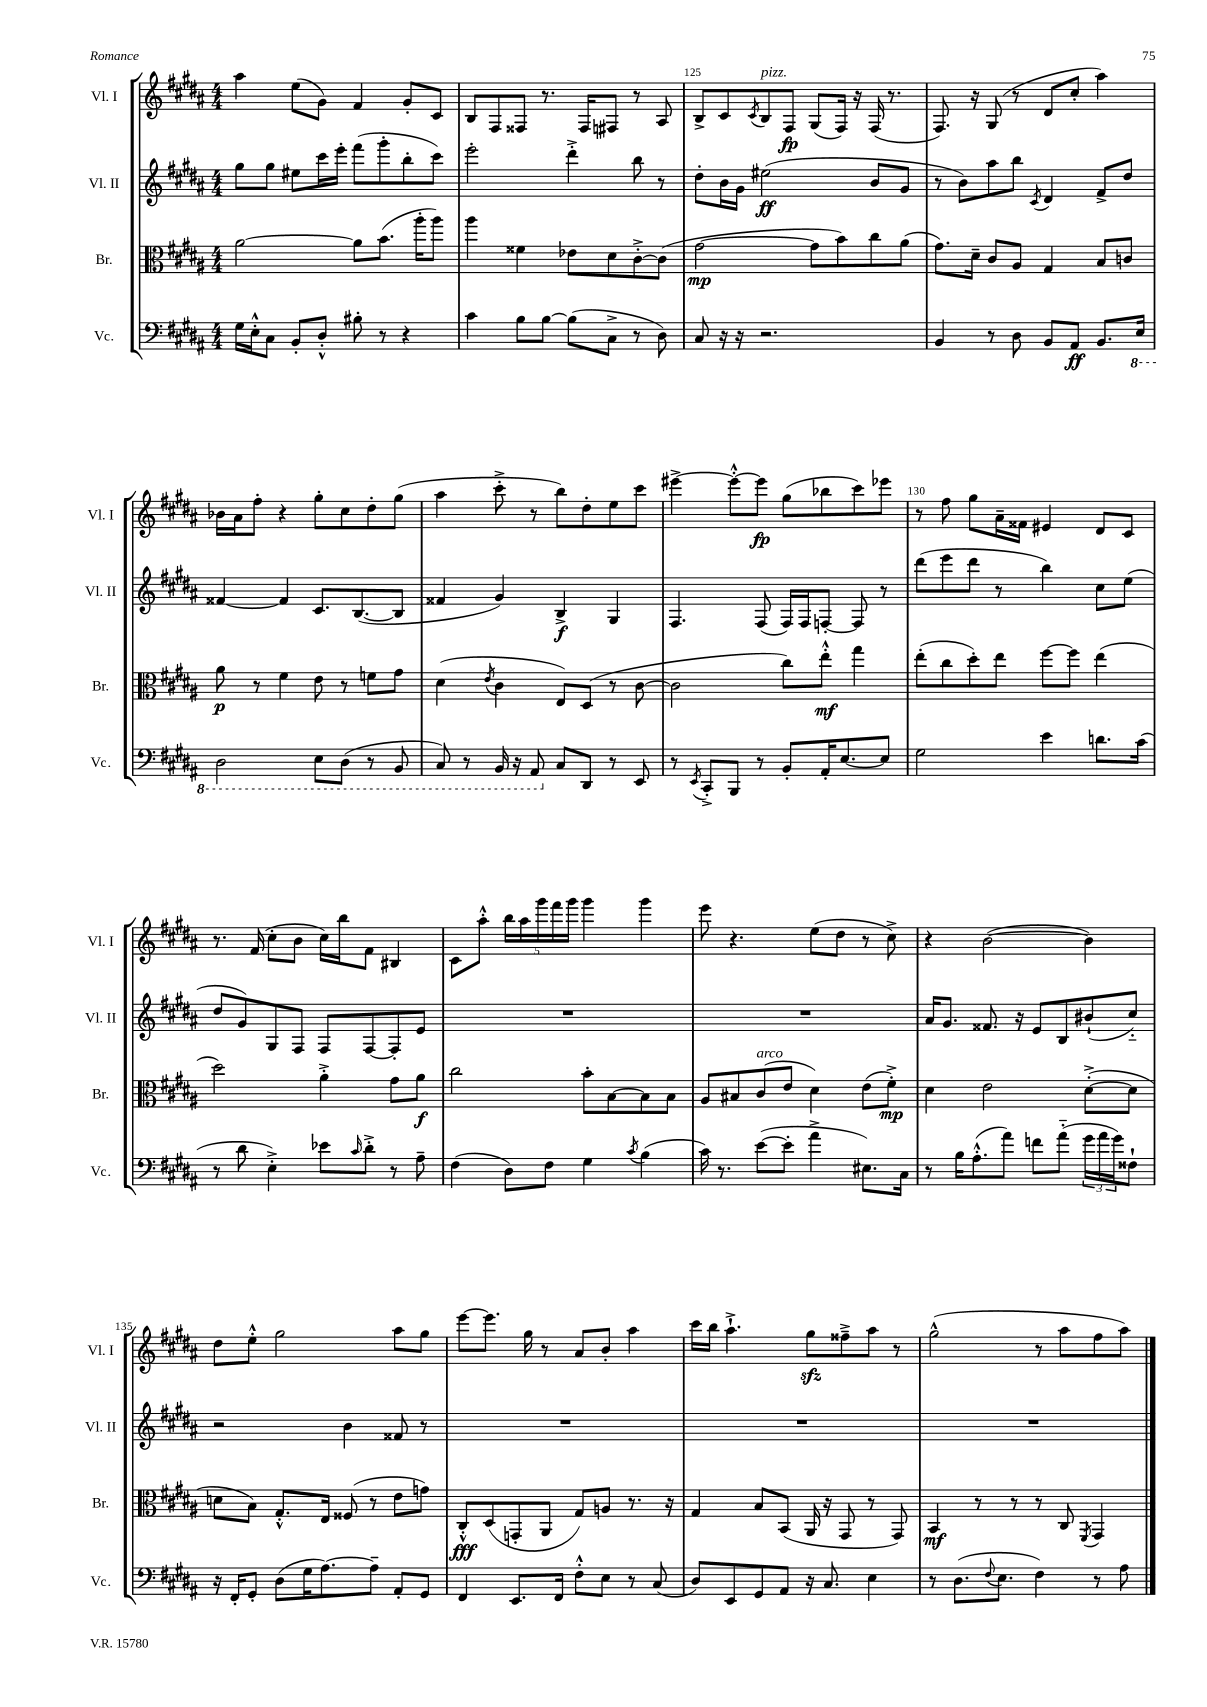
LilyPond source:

<<
\new StaffGroup <<
\new Staff = "s0" \with { instrumentName = "Vl. I" shortInstrumentName = "Vl. I" } {
    \clef treble \key b \major \numericTimeSignature \time 4/4
    ais''4 e''8( gis'8) fis'4 gis'8-. cis'8 |
    b8 fis8 fisis8 r8. fisis16 fis8 r8 ais8 |
    b8-> cis'8 \acciaccatura { cis'8 } b8^\markup { \italic "pizz." } fis8\fp gis8( fis16) r16 fis16( r8. |
    fis8.) r16 gis8( r8 dis'8 cis''8-. ais''4) |
    bes'16 ais'16 fis''8-. r4 gis''8-. cis''8 dis''8-. gis''8( |
    ais''4 cis'''8-.-> r8 b''8) dis''8-. e''8 cis'''8 |
    eis'''4~-> eis'''8~-.-^ eis'''8\fp gis''8( bes''8 cis'''8) ees'''8 |
    r8 fis''8 gis''8 ais'16-- fisis'16 eis'4 dis'8 cis'8 |
    r8. fis'16( cis''8-. b'8 cis''16) b''16 fis'8 bis4 |
    cis'8 ais''8-.-^ \tuplet 5/4 { b''16 ais''16 gis'''16 fis'''16 gis'''16 } gis'''4 gis'''4 |
    e'''8 r4. e''8( dis''8 r8 cis''8->) |
    r4 b'2~( b'4) |
    dis''8 e''8-.-^ gis''2 ais''8 gis''8 |
    e'''8~ e'''8. gis''16 r8 ais'8 b'8-. ais''4 |
    cis'''16 b''16 ais''4.-!-> gis''8\sfz fisis''8---> ais''8 r8 |
    gis''2-^( r8 ais''8 fis''8 ais''8) \bar "|." |
}
\new Staff = "s1" \with { instrumentName = "Vl. II" shortInstrumentName = "Vl. II" } {
    \clef treble \key b \major \numericTimeSignature \time 4/4
    gis''8 gis''8 eis''8 cis'''16 e'''16-. fis'''8( gis'''8-. b''8-. cis'''8) |
    e'''2-. dis'''4-.-> b''8 r8 |
    dis''8-. b'16 gis'16 eis''2\ff( b'8 gis'8 |
    r8 b'8) ais''8 b''8 \acciaccatura { cis'8 } dis'4 fis'8-> dis''8 |
    fisis'4~ fisis'4 cis'8. b8.~( b8 |
    fisis'4 gis'4) b4->\f gis4 |
    fis4. fis8( fis16) fis16 f8~-. f8 r8 |
    dis'''8( e'''8 dis'''8 r8 b''4) cis''8 e''8( |
    dis''8 gis'8) gis8 fis8 fis8 fis8~ fis8-. e'8 |
    R1 |
    R1 |
    ais'16 gis'8. fisis'8. r16 e'8 b8 bis'8-!( cis''8-_) |
    r2 b'4 fisis'8 r8 |
    R1 |
    R1 |
    R1 \bar "|." |
}
\new Staff = "s2" \with { instrumentName = "Br." shortInstrumentName = "Br." } {
    \clef alto \key b \major \numericTimeSignature \time 4/4
    ais'2~ ais'8 b'8.( ais''16-. ais''8) |
    ais''4 fisis'4 ees'8 dis'8 cis'8~-.-> cis'8( |
    gis'2~\mp gis'8 b'8) cis''8 ais'8( |
    gis'8.) dis'16-- cis'8 ais8 gis4 b8 c'8 |
    ais'8\p r8 fis'4 e'8 r8 f'8 gis'8 |
    dis'4( \acciaccatura { e'8 } cis'4 e8) dis8( r8 cis'8~ |
    cis'2 cis''8) e''8-.-^\mf gis''4 |
    e''8-.( cis''8 dis''8-.) e''8 fis''8~ fis''8 e''4( |
    dis''2) ais'4-.-> gis'8 ais'8\f |
    cis''2 b'8-. b8~ b8 b8 |
    ais8 bis8 cis'8^\markup { \italic "arco" }( e'8 dis'4) e'8( fis'8-.->\mp) |
    dis'4 e'2 dis'8~-.->( dis'8 |
    d'8 b8) gis8.-.-^ e16 fisis8( r8 e'8 g'8) |
    cis8-.-^\fff dis8( g,8-. ais,8 gis8) a8 r8. r16 |
    gis4 b8 b,8( ais,16 r16 gis,8 r8 gis,8) |
    b,4\mf r8 r8 r8 cis8 \acciaccatura { fis,8 } gis,4 \bar "|." |
}
\new Staff = "s3" \with { instrumentName = "Vc." shortInstrumentName = "Vc." } {
    \clef bass \key b \major \numericTimeSignature \time 4/4
    gis16 e16-.-^ cis8 b,8-. dis8-.-^ bis8-. r8 r4 |
    cis'4 b8 b8~ b8( cis8-> r8 dis8) |
    cis8 r16 r16 r2. |
    b,4 r8 dis8 b,8 ais,8\ff b,8. \ottava #-1 e,16 |
    dis,2 e,8 dis,8( r8 b,,8 |
    cis,8) r8 b,,16 r16 ais,,8 \ottava #0 cis8 dis,8 r8 e,8 |
    r8 \acciaccatura { e,8 } cis,8-.-> b,,8 r8 b,8-. ais,16-. e8.~ e8 |
    gis2 e'4 d'8. cis'16( |
    r8 dis'8 e4-.->) ees'8 \grace { cis'16 } dis'8-.-> r8 ais8-- |
    fis4( dis8) fis8 gis4 \acciaccatura { cis'8 } b4( |
    cis'16) r8. e'8~( e'8-. ais'4-> eis8.) cis16 |
    r8 b16 ais8.-.-^( ais'8) f'8 ais'8-_( \tuplet 3/2 { gis'16 ais'16 gis'16) } fisis8-! |
    r16 fis,16-. gis,8-. dis8( gis16 ais8.~) ais8-- ais,8-. gis,8 |
    fis,4 e,8. fis,16 fis8-.-^ e8 r8 cis8( |
    dis8) e,8 gis,8 ais,8 r16 cis8. e4 |
    r8 dis8.( \appoggiatura { fis8 } e8. fis4) r8 ais8 \bar "|." |
}
>>
>>
\layout { \context { \Score currentBarNumber = #123 \override BarNumber.break-visibility = ##(#f #t #t) barNumberVisibility = #(every-nth-bar-number-visible 5) } }
